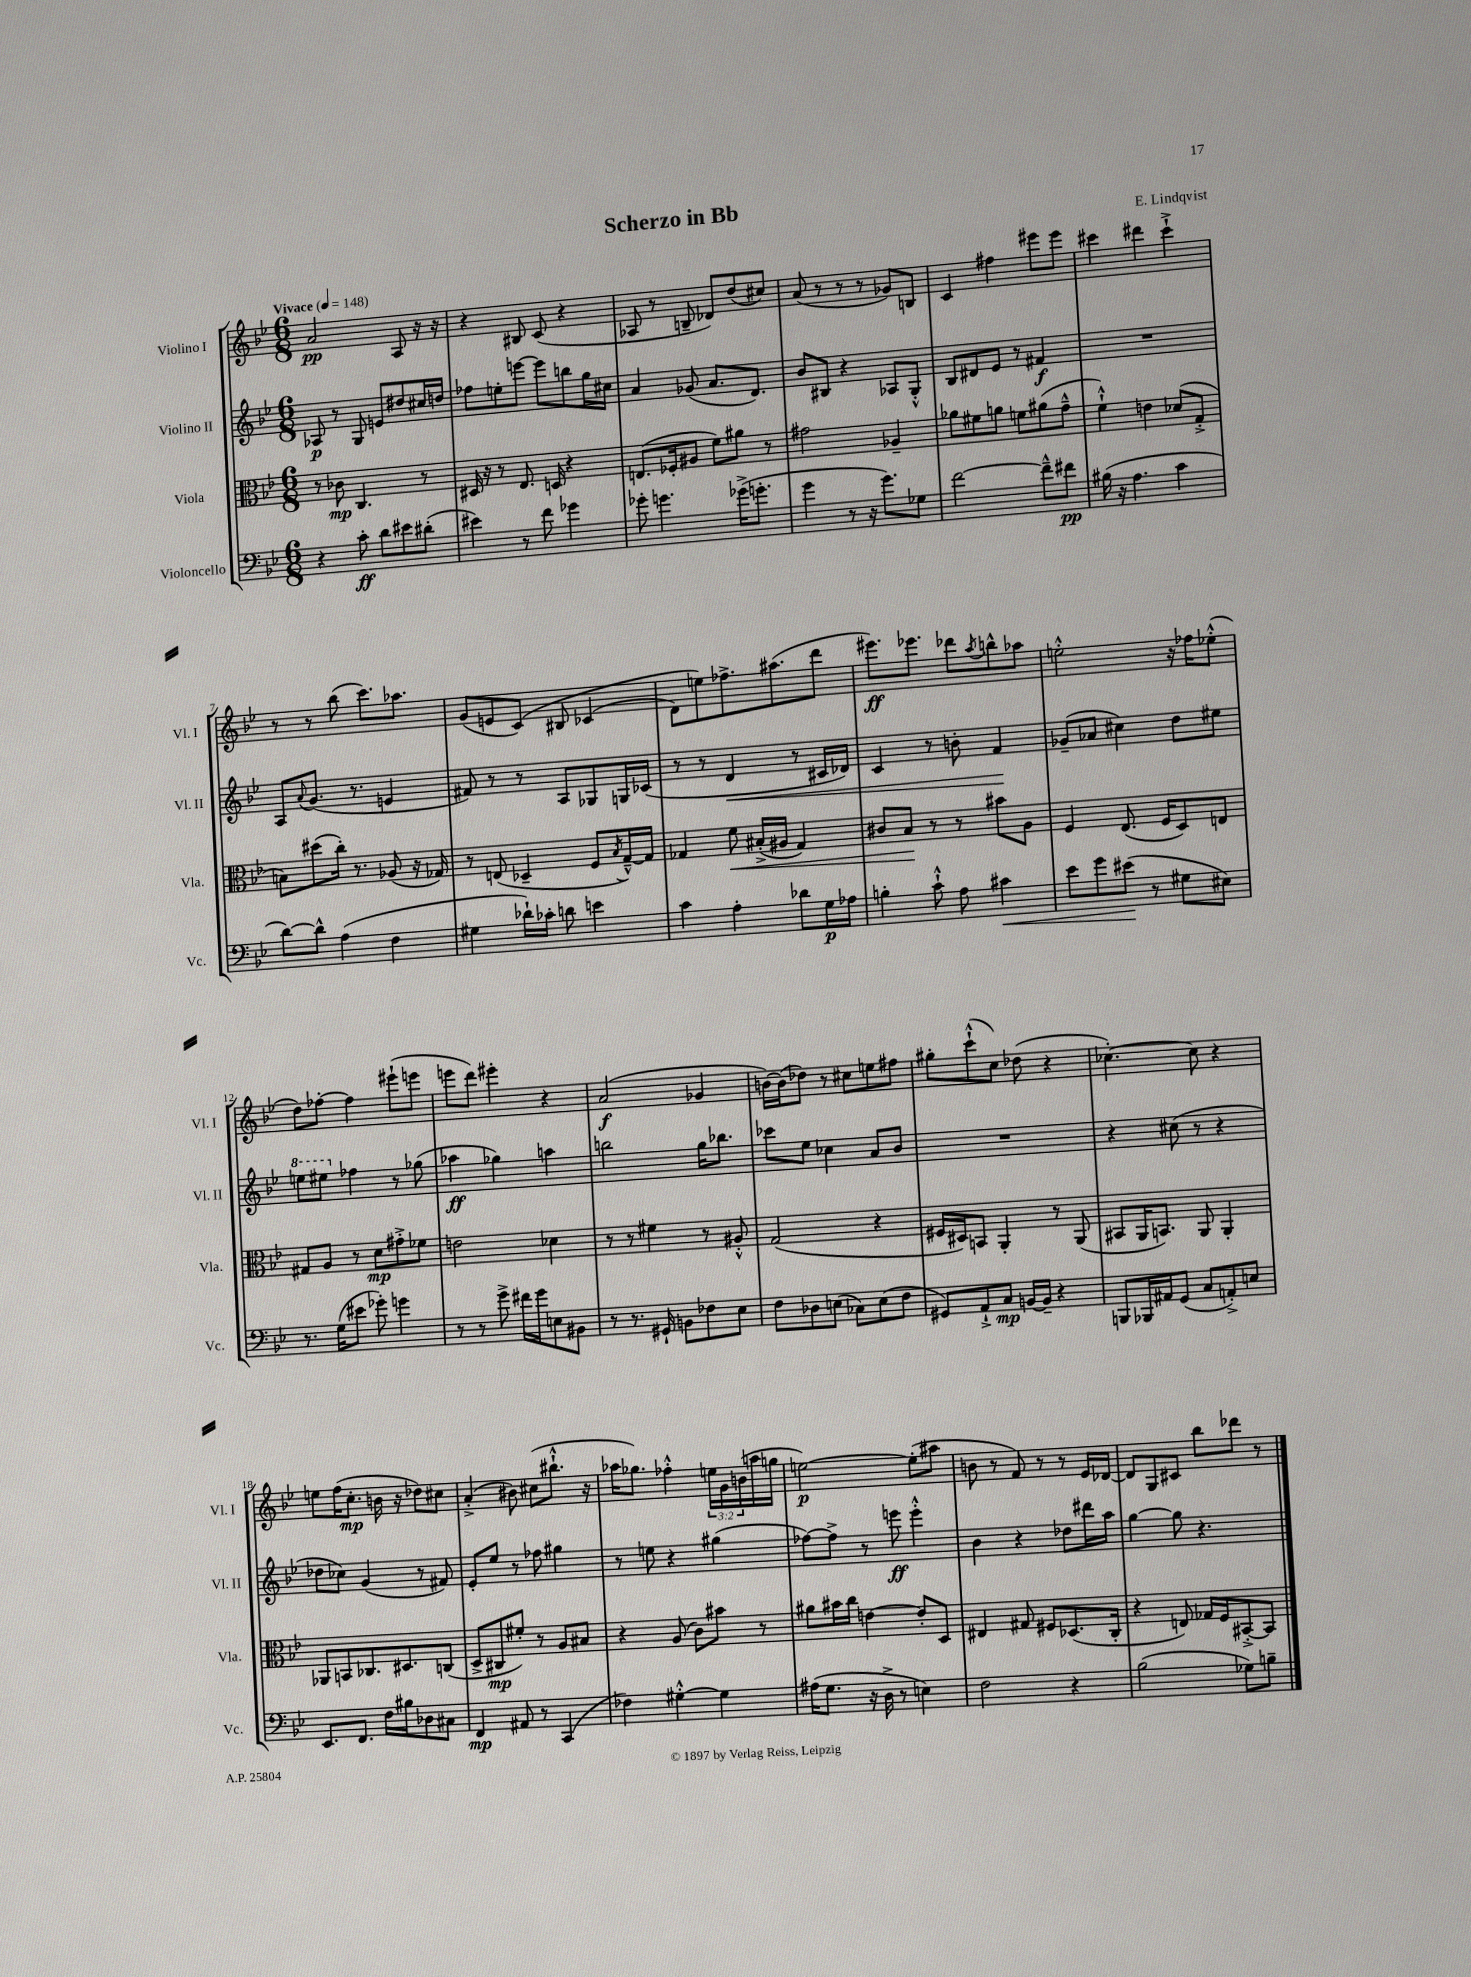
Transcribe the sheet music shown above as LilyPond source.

\header { title = "Scherzo in Bb" composer = "E. Lindqvist" }
<<
\new StaffGroup <<
\new Staff = "s0" \with { instrumentName = "Violino I" shortInstrumentName = "Vl. I" } {
    \clef treble \key bes \major \numericTimeSignature \time 6/8 \override Staff.TupletNumber.text = #tuplet-number::calc-fraction-text \tempo "Vivace" 4 = 148
    a'2\pp a8 r16 r16 |
    r4 bis8 c'8( r4 |
    aes8 r8 b8-- des'8) d''8( cis''8) |
    a'8( r8 r8 r8 ges'8) b8 |
    c'4 fis''4 eis'''8 eis'''8 |
    cis'''4 dis'''4 cis'''4-!-> |
    r8 r8 bes''8( c'''8.) aes''8. |
    g'8( e'8 c'8)\( bis8 ces'4( |
    d'8) e''8\) fes''8.-> ais''8.( d'''8 |
    eis'''8.\ff) ees'''8. des'''8 \acciaccatura { a''8 } b''8-^ aes''8 |
    e''2-.-^ r16 fes''16 ees''8-.-^( |
    d''8) fes''8~-. fes''4 eis'''8-!( e'''8 |
    e'''8 d'''8) eis'''4-. r4 |
    a'2\f( ges'4 |
    b'16~) b'16( des''8) r8 cis''8 e''8 fis''8 |
    gis''8-. c'''8-!-^( c''8) des''8( r4 |
    ces''4.~-.) ces''8 r4 |
    e''8 f''16( c''8.-.\mp b'16 r16 des''8) cis''8 |
    a'4-.->( bis'8) cis''8( bis''8.-!-^ r16 |
    aes''16 ges''8.) fes''4-.-^ \tuplet 3/2 { e''16 g'16 b'16( } a''16 g''16 |
    e''2~\p) e''8-.( ais''8 |
    b'8 r8 f'8) r8 r8 ees'16 des'16~ |
    des'8 g8 cis'8 bes''8 des'''8 r8 \bar "|." |
}
\new Staff = "s1" \with { instrumentName = "Violino II" shortInstrumentName = "Vl. II" } {
    \clef treble \key bes \major \numericTimeSignature \time 6/8
    aes8\p r8 g8 e'8 dis''8 cis''16 d''16 |
    fes''8 e''8-. e'''8~ e'''8 b''8 g''16 cis''16 |
    a'4 ges'8( a'8. d'8.) |
    bes'8 bis8 r4 aes8 g8-.-^ |
    bes8 dis'8 ees'8 r8 fis'4\f |
    R2. |
    a8 \appoggiatura { a'8 } g'8.( r8. e'4 |
    fis'8) r8 r8 a8 ges8 g16 ces'16( |
    r8 r8 d'4\< r8 cis'16 des'16) |
    c'4 r8 b'8-. f'4\! |
    ges'8--( aes'8 cis''4) d''8 eis''8 |
    \ottava #1 e'''8 eis'''8 \ottava #0 fes''4 r8 ges''8( |
    aes''4\ff ges''4) a''4 |
    b''2 g''16 bes''8. |
    ces'''8 ees''8 ces''4 a'8 bes'8 |
    R2. |
    r4 cis''8( r8 r4 |
    des''8 ces''8) g'4( r8 fis'8) |
    ees'8-. ees''8 r8 fes''8 gis''4 |
    r8 e''8 r4 gis''4( |
    fes''8~) fes''8-> r8 e'''8\ff e'''4-.-^ |
    bes'4 r4 des''8 dis'''16 a''16 |
    g''4~ g''8 r4. \bar "|." |
}
\new Staff = "s2" \with { instrumentName = "Viola" shortInstrumentName = "Vla." } {
    \clef alto \key bes \major \numericTimeSignature \time 6/8
    r8 ces'8\mp c4. r8 |
    dis16 r16 r8 ees8. d16 r4 |
    e8.( fes16-. ais8 f'8) ais'8 r8 |
    gis'2 aes4-- |
    aes'8 fis'8 a'8 f'8 ais'8( g'8---^ |
    f'4-!-^) e'4 des'8( g8-.-> |
    b8) dis''8( c''16-.) r8. aes8( r16 ges16) |
    r8 e8( des4-- f8 \acciaccatura { bes8 } g16~---^) g16 |
    ges4 f'8\< bis16-.->( ais16 ges4) |
    cis'8 bes8\! r8 r8 bis'8 a8 |
    f4 ees8.( f16 d8) e8 |
    gis8 a8 r8 d'8\mp gis'8-.-> fes'8 |
    e'2 des'4 |
    r8 r8 fis'4 r8 ais8-.-^ |
    g2( r4 |
    fis16 dis16) b,8 a,4-. r8 a,8( |
    bis,8 a,16 b,8.) a,8 a,4-. |
    aes,8 b,8 ces8. dis8. c8( |
    d8-> cis8\mp fis'8-.) r8 a8 bis8 |
    r4 a8( c'8) bis'8 r8 |
    ais'8 bis'16 c''16 e'4~ e'8-. d8 |
    eis4 gis8 fis8 des8.( c16-. |
    r4 e8) ges16 f16 bis,8~-.-> bis,8 \bar "|." |
}
\new Staff = "s3" \with { instrumentName = "Violoncello" shortInstrumentName = "Vc." } {
    \clef bass \key bes \major \numericTimeSignature \time 6/8
    r4 c'8-.\ff d'8 eis'8 dis'8-.( |
    eis'4) r8 f'8 ges'4 |
    ges'8-. g'4. ges'16->( g'8.-. |
    g'4 r8 r16 g'8.) ges8 |
    f'2~ f'8---^ fis'8\pp |
    bis16( r16 a4. c'4 |
    d'8~) d'8-^ a4( f4 |
    gis4 des'16-!) ces'16-. d'8 e'4 |
    c'4 a4-. des'8 g16\p aes16 |
    b4-. c'8-!-^ a8 cis'4\< |
    ees'8 g'8 eis'8\!( r8 gis8 eis8) |
    r8. g16( eis'8 ges'8-.) g'4 |
    r8 r8 g'8-> fis'16 g'16 e8 bis,8 |
    r8 r8. gis,16-! b,8 fes8 ees8 |
    f8 des8 e8( ces8) e8( f8 |
    gis,8) a,8-!-> c8\mp b,16~ b,16-- r4 |
    b,,8 bes,,16 ais,16 g,8( c8 a,8-.->) e8 |
    ees,8. f,8. f16 bis16 des8 cis8 |
    f,4\mp ais,8 r8 c,4( |
    fes4) gis4~-.-^ gis4 |
    ais16( g8. r16 d16-> r8 e4) |
    f2 r4 |
    bes2( ges8) b8-- \bar "|." |
}
>>
>>
